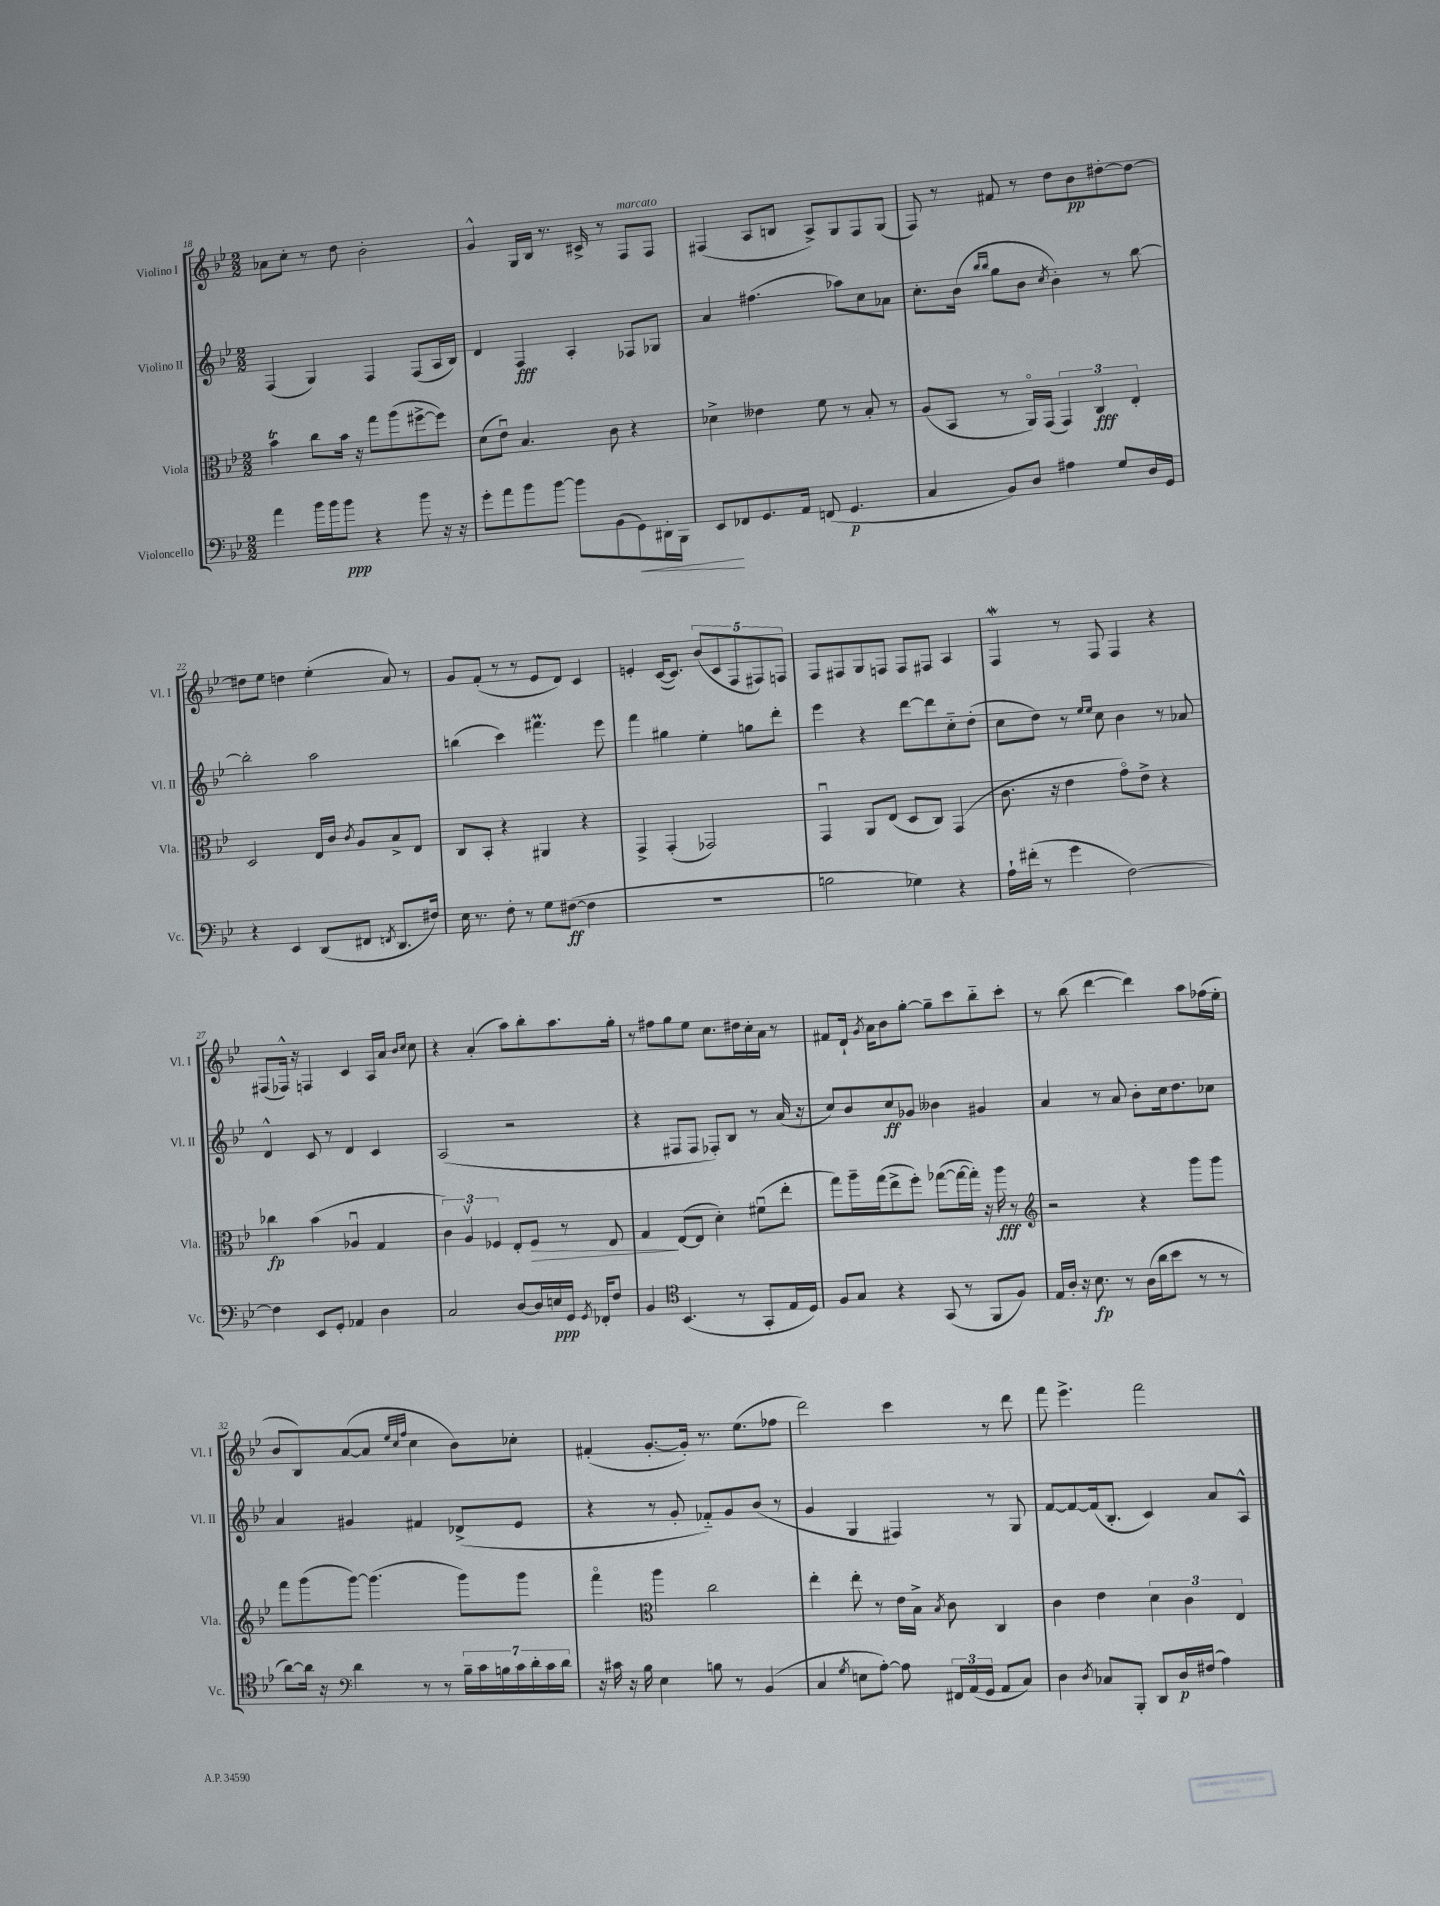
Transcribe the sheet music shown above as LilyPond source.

<<
\new StaffGroup <<
\new Staff = "s0" \with { instrumentName = "Violino I" shortInstrumentName = "Vl. I" } {
    \clef treble \key bes \major \numericTimeSignature \time 2/2
    \autoBeamOff aes'8[ c''8]-. r8 d''8 bes'2-. |
    g'4-^ g16[ bes16] r8. cis'16-> r8 f8[^\markup { \italic "marcato" } f8] |
    fis4( a8[ b8] a8[->) g8 fis8 g8]( |
    f8) r8 fis'8 r8 d''8[ bes'8\pp dis''8~-. dis''8]~ |
    dis''8[ ees''8] d''4 ees''4-.( a'8) r8 |
    g'8[ f'8]-.( r8 r8 ees'8[ d'8]) c'4 |
    e'4-. c'16[~( c'8.]) \tuplet 5/4 { bes'8[( c'8 f8 fis8) f8] } |
    f8[ fis8 g8 f8] f8[ fis8] a4 |
    f4\mordent r8 f8 f4 r4 |
    fis8[( fes16]-^) r16 f4 c'4 a16[ a'16] \grace { bes'16[ c''16] } c''8 |
    r4 a'4-.( a''8[) bes''8-. a''8. g''16]-. |
    r8 fis''8[ g''8 ees''8] c''8.[ dis''16 c''16-. a'16] r8 |
    fis'8[ d'16]-! \acciaccatura { g'8 } a'16[ bes'8 g''8]~-. g''8[-- c'''8 bes''8-_ c'''8]-. |
    r8 bes''8( d'''4~ d'''4) a''8[ fes''16( ees''16]-. |
    bes'8[ bes8) a'8~( a'8] \grace { ees''32[ c''32 f''32] } c''4 bes'8[) ces''8]-. |
    fis'4-.( g'8.[~-. g'16]-.) r8. ees''8.[( fes''8] |
    d'''2) c'''4 r8 d'''8 |
    f'''8 ees'''4.-> f'''2 \bar "|." |
}
\new Staff = "s1" \with { instrumentName = "Violino II" shortInstrumentName = "Vl. II" } {
    \clef treble \key bes \major \numericTimeSignature \time 2/2
    \autoBeamOff f4( g4) f4 f8[( a16 bes16]) |
    d'4 f4\fff a4-. fes8[ ges8] |
    a'4 fis''4.( aes''8[) c''8 aes'8] |
    c''8.[-. bes'16]( \grace { bes''16[ bes''16] } g''8[ bes'8] \acciaccatura { c''8 } bes'4-.) r8 bes''8~ |
    bes''2-. a''2 |
    b''4( c'''4) fis'''4.\prall ees'''8 |
    f'''4 gis''4 ees''4-. g''8[ d'''8]-. |
    ees'''4 r4 d'''8[~ d'''8 c''8-_ d''8]-.( |
    c''8[ d''8]) r8 \grace { ees''16[ ees''16] } c''8 bes'4 r8 aes'8 |
    d'4-^ c'8 r8 d'4 c'4 |
    a2( r2 |
    r4 fis8[ fis8] fes8[-.) bes8] r8 a'16( r16 |
    c''8[) bes'8 c''8\ff ges'8] beses'4 gis'4 |
    a'4 r8 a'8 bes'8[-. c''16 d''8. ces''8] |
    a'4 gis'4 fis'4 des'8[->( ees'8] |
    r4 r8 g'8-. fes'8[-_) g'8 bes'8]( r8 |
    g'4 g4 fis4) r8 g8 |
    f'8[~ f'8~ f'16( bes8.]-. c'4) a'8[ a8]-^ \bar "|." |
}
\new Staff = "s2" \with { instrumentName = "Viola" shortInstrumentName = "Vla." } {
    \clef alto \key bes \major \numericTimeSignature \time 2/2
    \autoBeamOff bes'4\trill c''8[ bes'16] r16 g''8[ a''8( fis''8~-> fis''8]) |
    d'8[( ees'8]\downbow) bes4. c'8 r4 |
    des'4-> eeses'4 f'8 r8 bes8-. r8 |
    a8[( bes,8] r8 a,16[\flageolet) g,16]( \tuplet 3/2 { g,4) c4\fff ees4-. } |
    d2 ees16[ c'16] \acciaccatura { c'8 } a8[ bes8-> ees8] |
    c8[ bes,8]-. r4 ais,4 r4 |
    g,4-> g,4-.( ges,2) |
    g,4\downbow a,8[ ees8]( d8[ c8]) g,4( |
    c'8. r16 ees'4 g'8[\flageolet) ees'8]-> r4 |
    ces''4\fp bes'4( aes4\downbow g4 |
    \tuplet 3/2 { c'4) a4\upbow fes4 } ees8[-. fes8]\> r8 ees8 |
    g4\! ees8[~( ees8] d'4-.) fis'8[\downbow( ees''8]-. |
    g''8[) a''16-- g''16( ees''8-> f''8]-.) ges''8[~( ges''16~ ges''16]-.) r16 a''16\fff r8 |
    \clef treble r2 r4 g'''8[ g'''8] |
    f'''8[ g'''8( g'''8]~) g'''4.( g'''8[) g'''8] |
    f'''4\flageolet \clef alto a''4 c''2 |
    ees''4-. ees''8-. r8 ees'16[ bes16]-> \acciaccatura { bes8 } c'8 c4 |
    c'4 ees'4 \tuplet 3/2 { d'4 c'4 ees4 } \bar "|." |
}
\new Staff = "s3" \with { instrumentName = "Violoncello" shortInstrumentName = "Vc." } {
    \clef bass \key bes \major \numericTimeSignature \time 2/2
    \autoBeamOff a'4 bes'16[ bes'16 bes'8]\ppp r4 bes'8 r16 r16 |
    g'8[-. a'8 bes'8 bes'8]~ bes'8[ bes,8( g,8\<) dis,16-. bes,,16] |
    ees,8[\! fes,8 g,8. a,16] f,8( g,4.\p |
    c4 bes,8[) d8] ais4 g8[ d16 g,16] |
    r4 ees,4 d,8[( fis,8] \acciaccatura { f,8 } d,8.[ fis16]) |
    ees16 r8. f8-. r8 g8[ fis8]~\ff( fis4 |
    R1 |
    b2 ges4) r4 |
    a16[-! fis'16]-.( r8 g'4 f2~) |
    f4 ees,8[ g,8]-. aes,4 d4 |
    c2 d8[~ d16 e16\ppp g,16] \acciaccatura { g,8 } fes,16[-. f8] |
    bes,4 \clef tenor bes,4.( r8 g,8[-. ees16 d16]) |
    f8[ g8] r4 g,8( r8 f,8[ f8]) |
    ees16[ a16]-. r16 bes8.\fp r8 a16[( a'16 bes'8] r8 r8 |
    a'8[~) a'16] r16 \clef bass d'4 r8 r8 \tuplet 7/4 { bes16[-- c'16 b16 c'16 d'16-. c'16 d'16] } |
    r16 cis'16 r16 bes16 ees4 b8 r8 bes,4( |
    c4 \acciaccatura { g8 } e8[ a8]~-.) a8 \tuplet 3/2 { fis,16[ a,16( g,16] } a,8[ c8]) |
    d4 \acciaccatura { d8 } ces8[ bes,,8]-. d,8[ d16\p fis16]( a4) \bar "|." |
}
>>
>>
\layout { \context { \Score currentBarNumber = #18 } }
